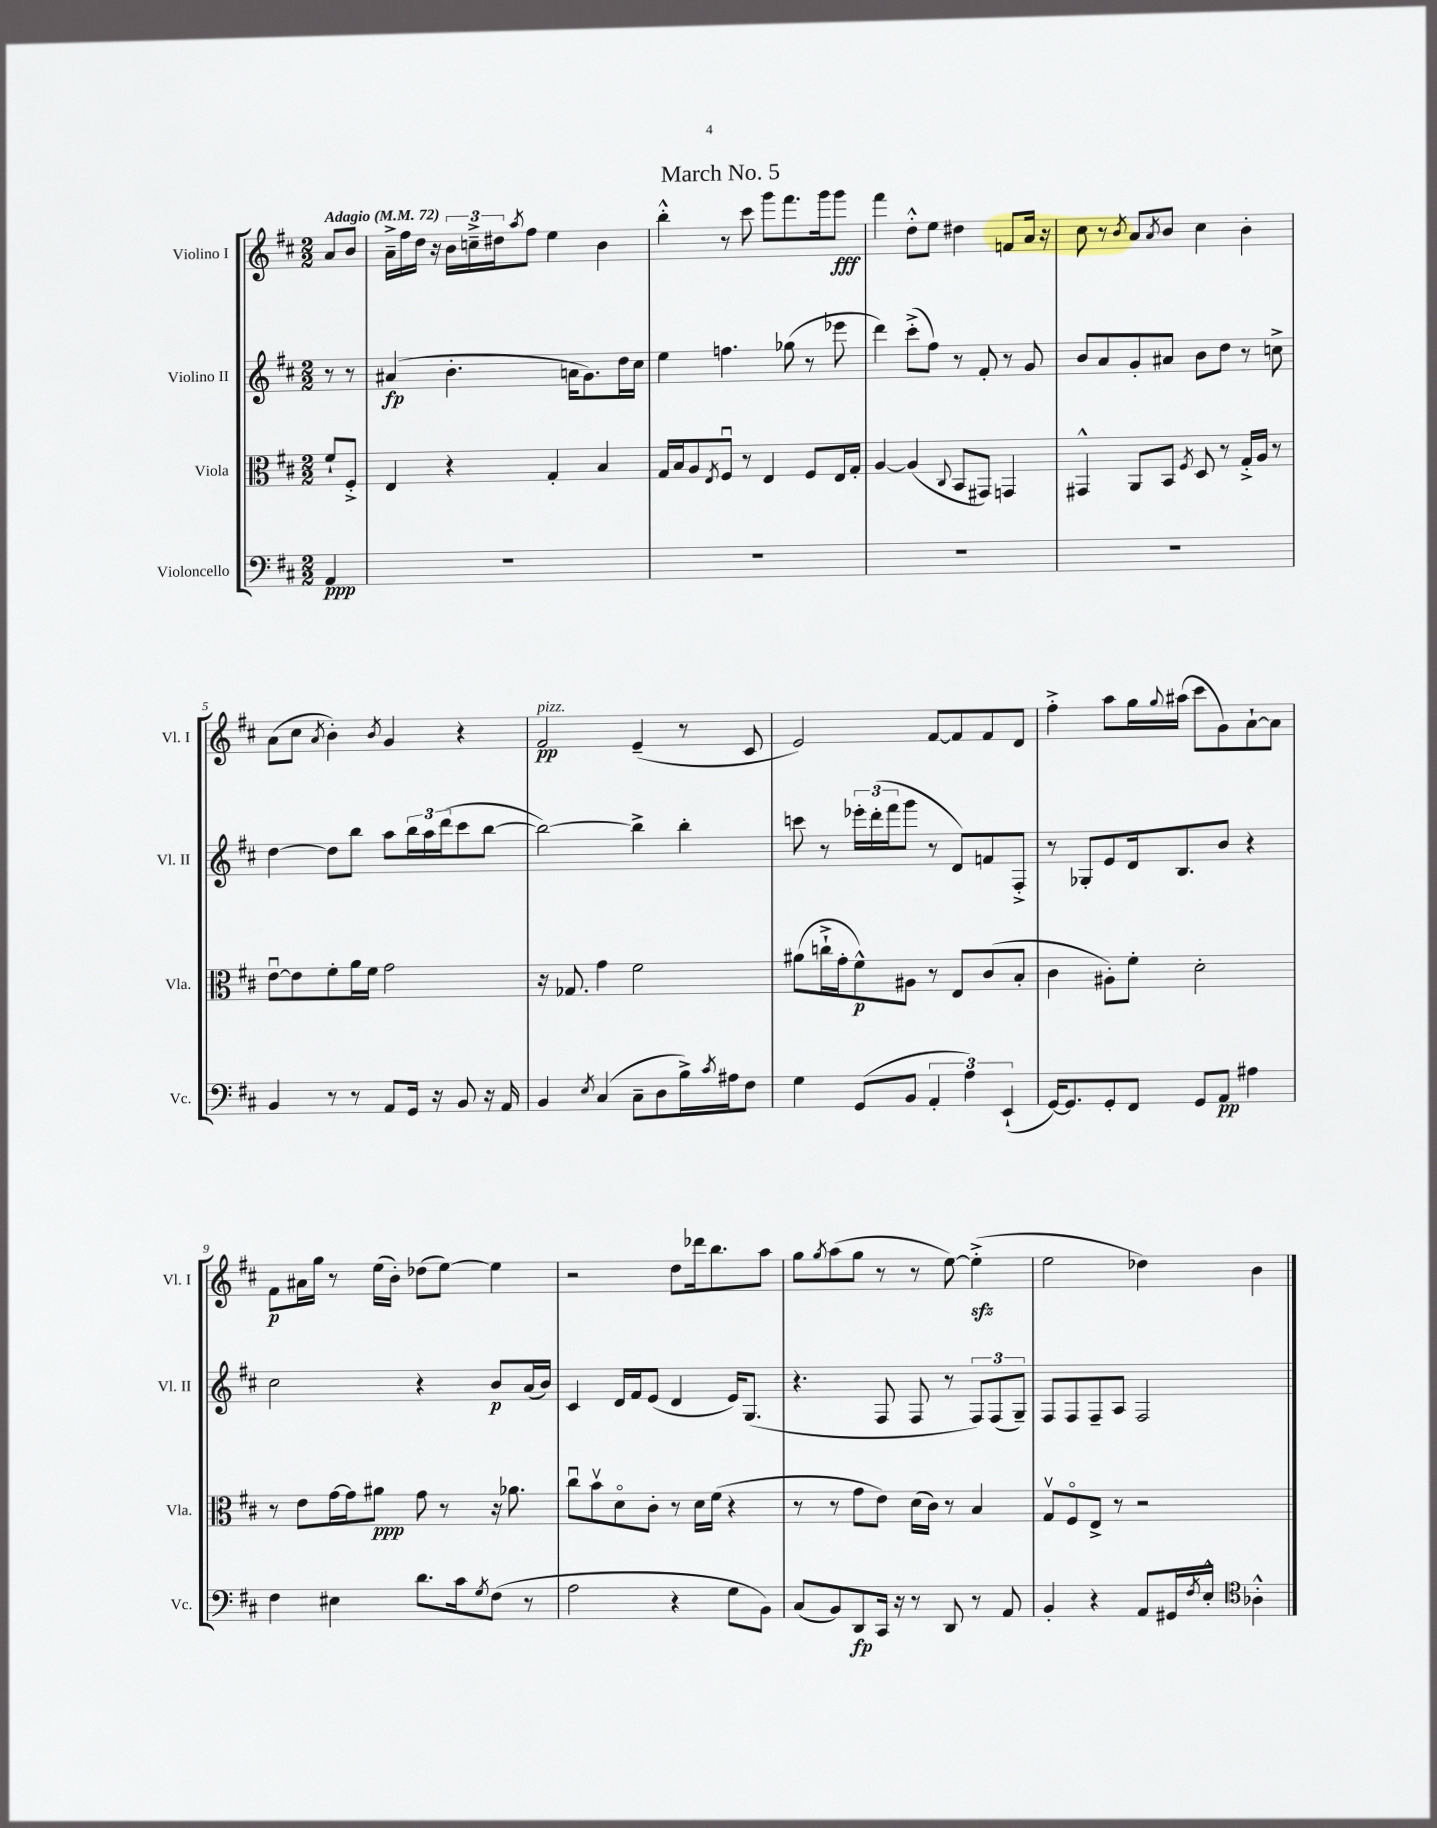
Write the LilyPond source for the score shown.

\header { title = "March No. 5" }
<<
\new StaffGroup <<
\new Staff = "s0" \with { instrumentName = "Violino I" shortInstrumentName = "Vl. I" } {
    \clef treble \key d \major \numericTimeSignature \time 2/2 \partial 4 \tempo "Adagio" 4 = 72
    a'8 b'8 |
    a'16---> fis''16 d''16 r16 \tuplet 3/2 { b'16 c''16---> dis''16 } \acciaccatura { a''8 } fis''8 e''4 b'4 |
    b''4-.-^ r8 cis'''8 g'''8 fis'''8. g'''16 g'''8\fff |
    fis'''4 d''8-.-^ e''8 dis''4 f'8 a'16 r16 |
    cis''8 r8 \acciaccatura { b'8 } a'8 \acciaccatura { a'8 } b'8 cis''4 b'4-. |
    a'8( cis''8 \acciaccatura { a'8 } b'4-.) \acciaccatura { b'8 } g'4 r4 |
    fis'2\pp^\markup { \italic "pizz." } e'4--( r8 cis'8 |
    e'2) fis'8~ fis'8 fis'8 d'8 |
    fis''4-.-> a''8 g''16 \appoggiatura { g''8 } ais''16( cis'''8 g'8) a'8~-! a'8 |
    fis'8\p ais'16 g''16 r8 e''16( b'16-.) des''8( e''8~) e''4 |
    r2 d''8 des'''16 b''8. a''8 |
    g''8 \acciaccatura { g''8 } a''8( g''8 r8 r8 e''8~) e''4-.->\sfz( |
    e''2 des''4) b'4 \bar "|." |
}
\new Staff = "s1" \with { instrumentName = "Violino II" shortInstrumentName = "Vl. II" } {
    \clef treble \key d \major \numericTimeSignature \time 2/2 \partial 4
    r8 r8 |
    ais'4\fp( b'4.-. a'16 g'8.) d''16 cis''16 |
    e''4 f''4. ges''8( r8 ees'''8 |
    d'''4) cis'''8-.->( fis''8) r8 fis'8-. r8 g'8 |
    b'8 a'8 g'8-. ais'8 b'8 d''8 r8 c''8-> |
    d''4~ d''8 b''8 a''8 \tuplet 3/2 { b''16 a''16 d'''16( } cis'''8 b''8~ |
    b''2~) b''4-> b''4-. |
    c'''8 r8 \tuplet 3/2 { ees'''16-. d'''16-.( fis'''16 } g'''8 r8 d'8) f'8 fis8-.-> |
    r8 ges8-. e'8 d'16 b8. b'8 r4 |
    cis''2 r4 b'8\p a'16( b'16) |
    cis'4 d'16 fis'16 e'8( d'4 e'16) g8.( |
    r4. fis8 fis8 r8 \tuplet 3/2 { fis8) fis8( g8--) } |
    fis8 fis8 fis8-- a8 fis2 \bar "|." |
}
\new Staff = "s2" \with { instrumentName = "Viola" shortInstrumentName = "Vla." } {
    \clef alto \key d \major \numericTimeSignature \time 2/2 \partial 4
    fis'8-! fis8-.-> |
    e4 r4 g4-. b4 |
    g16 b16 a8 \acciaccatura { e8 } fis8\downbow r8 e4 fis8 e16 g16-. |
    a4~ a4( \appoggiatura { cis8 } b,8 gis,8) g,4 |
    gis,4-^ a,8 b,8 \acciaccatura { fis8 } d8 r8 g16-.-> a16 r8 |
    e'8~\downbow e'8 fis'8-. a'16 fis'16 g'2 |
    r16 ges8. g'4 fis'2 |
    ais'8( c''16-!-> g'16-. fis'8-^\p) ais8 r8 e8 cis'8( b8-. |
    cis'4 ais8-.) fis'8-. d'2-. |
    r8 e'8 g'16~ g'16 ais'8\ppp g'8 r8 r16 aes'8. |
    cis''8\downbow b'8\upbow d'8\flageolet cis'8-. r8 d'16 fis'16( r4 |
    r8 r8 g'8 e'8) d'16( cis'16) r8 b4 |
    g8\upbow fis8\flageolet e8-> r8 r2 \bar "|." |
}
\new Staff = "s3" \with { instrumentName = "Violoncello" shortInstrumentName = "Vc." } {
    \clef bass \key d \major \numericTimeSignature \time 2/2 \partial 4
    a,4\ppp |
    R1 |
    R1 |
    R1 |
    R1 |
    b,4 r8 r8 a,8 g,16 r16 b,8 r16 a,16 |
    b,4 \acciaccatura { e8 } cis4( cis8-- d8 b16->) \acciaccatura { cis'8 } ais16 fis8 |
    g4 g,8( b,8 \tuplet 3/2 { a,4-. a4) e,4-!( } |
    g,16~) g,8. g,8-. fis,8 g,8 a,8\pp ais4 |
    fis4 eis4 d'8. cis'16 \acciaccatura { g8 } fis8( r8 |
    a2 r4 g8 b,8) |
    cis8( b,8) d,8\fp cis,16 r16 r8 d,8 r8 a,8 |
    b,4-. r4 a,8 gis,16 \acciaccatura { fis8 } e16-.-^ \clef tenor aes4-.-^ \bar "|." |
}
>>
>>
